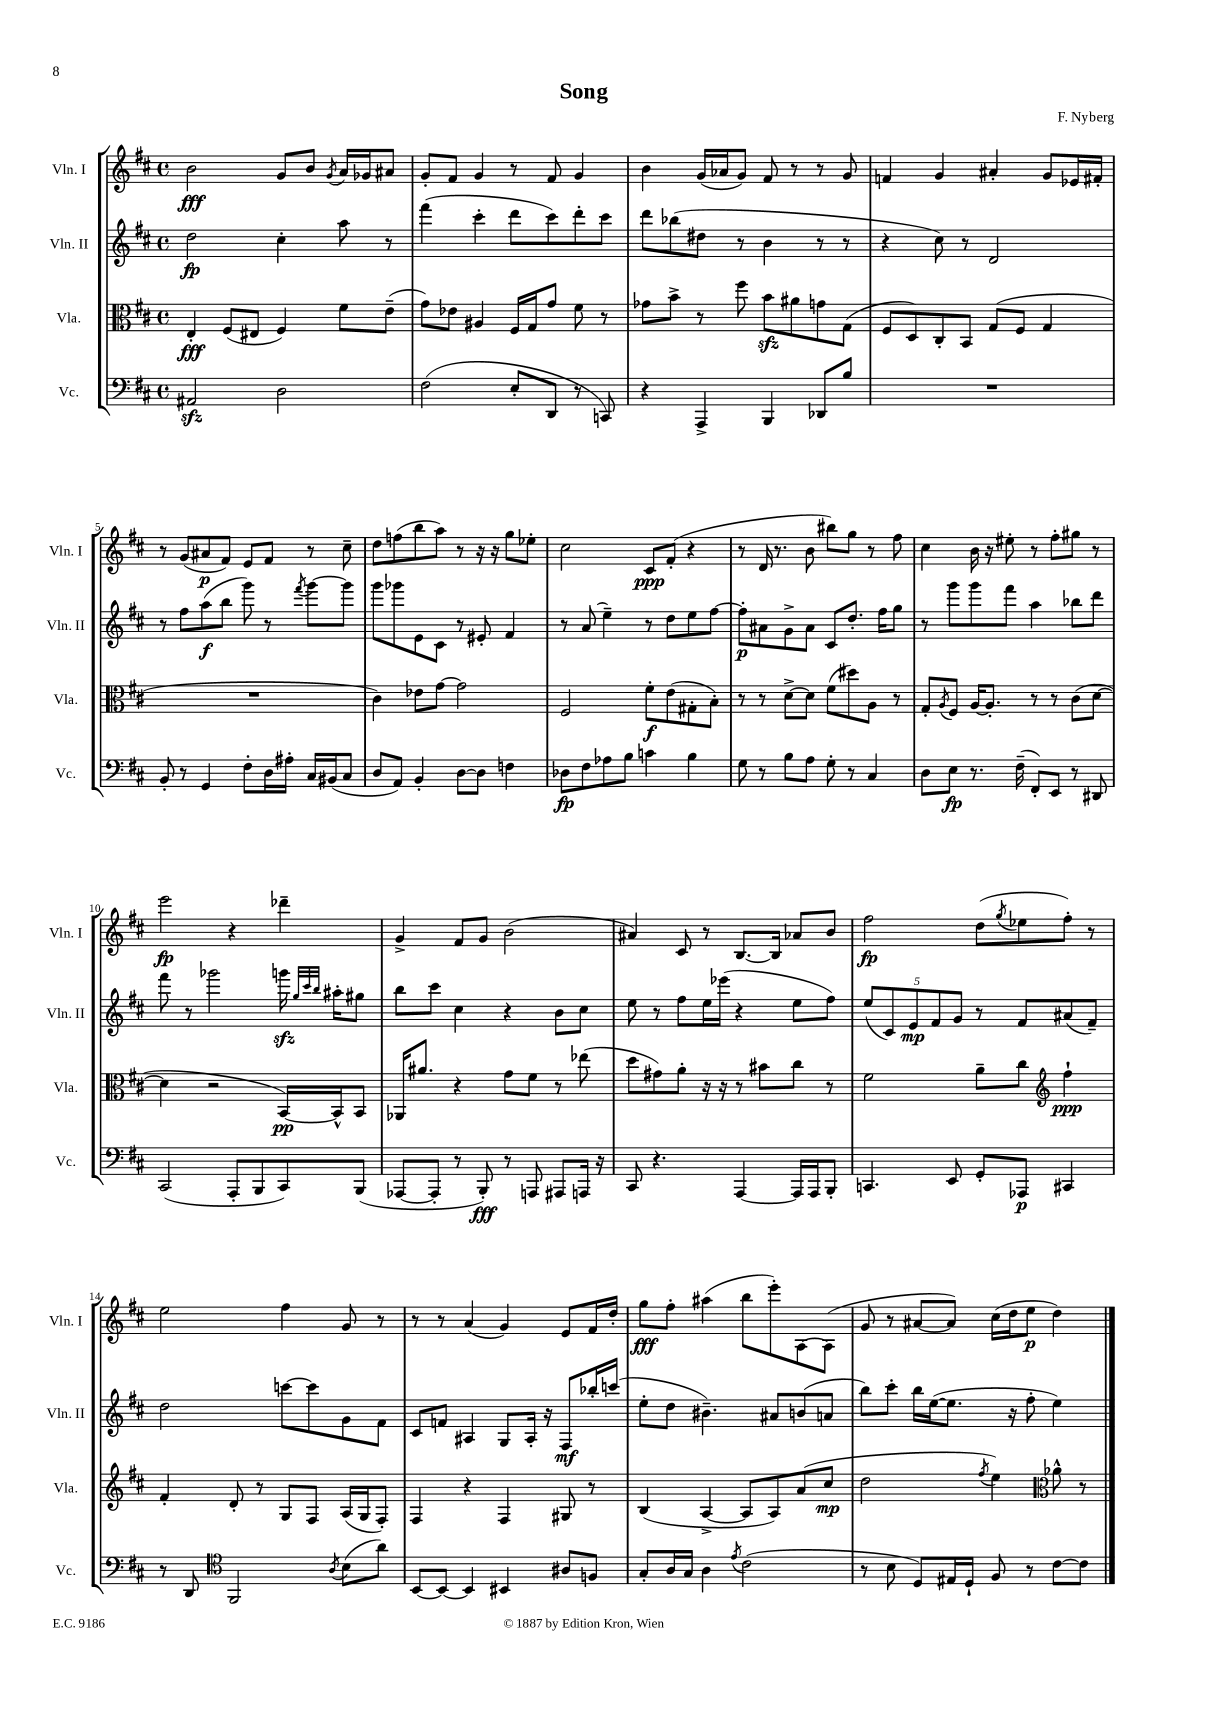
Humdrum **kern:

**kern	**dynam	**kern	**dynam	**kern	**dynam	**kern	**dynam
*part4	*part4	*part3	*part3	*part2	*part2	*part1	*part1
*staff4	*staff4	*staff3	*staff3	*staff2	*staff2	*staff1	*staff1
*I"Vc.	*	*I"Vla.	*	*I"Vln. II	*	*I"Vln. I	*
*I'Vc.	*	*I'Vla.	*	*I'Vln. II	*	*I'Vln. I	*
*clefF4	*	*clefC3	*	*clefG2	*	*clefG2	*
*k[f#c#]	*	*k[f#c#]	*	*k[f#c#]	*	*k[f#c#]	*
*M4/4	*	*M4/4	*	*M4/4	*	*M4/4	*
*met(c)	*	*met(c)	*	*met(c)	*	*met(c)	*
=1	=1	=1	=1	=1	=1	=1	=1
2AA#Xzz/	.	4E'/	fff	2dd\	fp	2b\	fff
.	.	(8F#/L	.	.	.	.	.
.	.	8E#X/J	.	.	.	.	.
2D\	.	4F#/)	.	4cc#'\	.	8g/L	.
.	.	.	.	.	.	8b/J	.
.	.	.	.	.	.	8qg/	.
.	.	8f#\L	.	8aa\	.	16a/LL	.
.	.	.	.	.	.	16g-X/J	.
.	.	(8e~\J	.	8r	.	8a#X/J	.
=2	=2	=2	=2	=2	=2	=2	=2
(2F#\	.	8g\L)	.	(4fff#\	.	8g'/L	.
.	.	8e-X\J	.	.	.	8f#/J	.
.	.	4A#X/	.	4ccc#'\	.	4g/	.
8E'/L	.	16F#/LL	.	8ddd\L	.	8r	.
.	.	16G/J	.	.	.	.	.
8DD/J	.	8g/J	.	8ccc#\)	.	8f#/	.
8r	.	8f#\	.	8ddd'\	.	4g/	.
8CCn/)	.	8r	.	8ccc#\J	.	.	.
=3	=3	=3	=3	=3	=3	=3	=3
4r	.	8g-X\L	.	8ddd\L	.	4b\	.
.	.	8b^\J	.	(8bb-X\	.	.	.
4AAA^/	.	8r	.	8dd#X\J	.	(16g/LL	.
.	.	.	.	.	.	16a-X/J	.
.	.	8ff#\	.	8r	.	8g/J)	.
4BBB/	.	8bzz\L	.	4b\	.	8f#/	.
.	.	8a#X\	.	.	.	8r	.
8DD-X/L	.	8gn\	.	8r	.	8r	.
8B/J	.	(8G\J	.	8r	.	8g/	.
=4	=4	=4	=4	=4	=4	=4	=4
1r	.	8F#/L	.	4r	.	4fn/	.
.	.	8D/)	.	.	.	.	.
.	.	8C#'/	.	8cc#\)	.	4g/	.
.	.	8BB/J	.	8r	.	.	.
.	.	(8G/L	.	2d/	.	4a#X'/	.
.	.	8F#/J	.	.	.	.	.
.	.	4G/	.	.	.	8g/L	.
.	.	.	.	.	.	16e-X/L	.
.	.	.	.	.	.	16f#X'/JJ	.
!!LO:LB:g=z
=5	=5	=5	=5	=5	=5	=5	=5
8BB'/	.	1r	.	8r	.	8r	.
8r	.	.	.	8ff#\L	.	(8g/L	.
4GG/	.	.	.	(8aa\	f	8a#X/	p
.	.	.	.	8bb\J	.	8f#/J)	.
8F#'\L	.	.	.	8ggg\)	.	8e/L	.
16D\L	.	.	.	8r	.	8f#/J	.
16A#X'\JJ	.	.	.	.	.	.	.
.	.	.	.	8qfff#/	.	.	.
16C#/LL	.	.	.	[8ggg\L	.	8r	.
(16BB#X/J	.	.	.	.	.	.	.
8C#/J	.	.	.	8ggg\J]	.	8cc#~\	.
=6	=6	=6	=6	=6	=6	=6	=6
8D/L	.	4c#\)	.	8ggg\L	.	8dd\L	.
8AA/J)	.	.	.	8ggg-X\	.	(8ffn\	.
4BB'/	.	8e-X\L	.	8e\	.	8bb\	.
.	.	[8g\J	.	8c#\J	.	8aa\J)	.
[8D\L	.	2g\]	.	8r	.	8r	.
8D\J]	.	.	.	8e#X'/	.	16r	.
.	.	.	.	.	.	16r	.
4Fn\	.	.	.	4f#/	.	8gg\L	.
.	.	.	.	.	.	8ee-X'\J	.
=7	=7	=7	=7	=7	=7	=7	=7
8D-X\L	fp	2F#/	.	8r	.	2cc#\	.
8F#\	.	.	.	(8a/	.	.	.
8A-X\	.	.	.	4ee~\)	.	.	.
8B\J	.	.	.	.	.	.	.
4cn\	.	8f#'\L	f	8r	.	8c#/L	ppp
.	.	(8e\	.	8dd\L	.	(8f#'/J	.
4B\	.	8G#X'\	.	8ee\	.	4r	.
.	.	8B'\J)	.	[8ff#\J	.	.	.
=8	=8	=8	=8	=8	=8	=8	=8
8G\	.	8r	.	8ff#'\L]	p	8r	.
8r	.	8r	.	8a#X\	.	16d/	.
.	.	.	.	.	.	8.r	.
8B\L	.	[8d^\L	.	8g^\	.	.	.
8A\J	.	8d\J]	.	8a#\J	.	8b\	.
8G'\	.	(8f#\L	.	8c#/L	.	8bb#X\L)	.
8r	.	8dd#X\)	.	8.dd'/J	.	8gg\J	.
4C#/	.	8A\J	.	.	.	8r	.
.	.	.	.	16ff#\KL	.	.	.
.	.	8r	.	8gg\J	.	8ff#\	.
=9	=9	=9	=9	=9	=9	=9	=9
8D\L	.	8G'/L	.	8r	.	4cc#\	.
.	.	8qA/	.	.	.	.	.
8E\J	fp	8F#/J	.	8ggg\L	.	.	.
8.r	.	[16A/KL	.	8ggg\	.	16b\	.
.	.	8.A'/J]	.	.	.	16r	.
.	.	.	.	8fff#\J	.	8ee#X'\	.
(16F#~\	.	.	.	.	.	.	.
8FF#'/L)	.	8r	.	4aa\	.	8r	.
8EE/J	.	8r	.	.	.	8ff#'\L	.
8r	.	(8c#\L	.	8bb-X\L	.	8gg#X\J	.
8DD#X/	.	[8d\J	.	8ddd\J	.	8r	.
!!LO:LB:g=z
=10	=10	=10	=10	=10	=10	=10	=10
(2CC#/	.	4d\]	.	8fff#\	.	2eee\	fp
.	.	.	.	8r	.	.	.
.	.	2r	.	2ggg-X\	.	.	.
8AAA'/L	.	.	.	.	.	4r	.
8BBB/	.	.	.	.	.	.	.
8CC#/)	.	[16BB/LL)	pp	16gggnzz\	.	4ddd-X~\	.
.	.	.	.	32qqgg/LLL	.	.	.
.	.	.	.	32qqccc#/	.	.	.
.	.	.	.	32qqbb/JJJ	.	.	.
.	.	16BB^^/J]	.	16aa#X'\KL	.	.	.
(8BBB/J	.	8BB/J	.	8gg#X\J	.	.	.
=11	=11	=11	=11	=11	=11	=11	=11
[8AAA-X/L	.	16AA-X/KL	.	8bb\L	.	4g^/	.
.	.	8.a#X/J	.	.	.	.	.
8AAA-'/J]	.	.	.	8ccc#\J	.	.	.
8r	.	4r	.	4cc#\	.	8f#/L	.
8BBB'/)	fff	.	.	.	.	8g/J	.
8r	.	8g\L	.	4r	.	(2b\	.
8AAAn/	.	8f#\J	.	.	.	.	.
8AAA#X/L	.	8r	.	8b\L	.	.	.
16AAAn/Jk	.	(8ee-X\	.	8cc#\J	.	.	.
16r	.	.	.	.	.	.	.
=12	=12	=12	=12	=12	=12	=12	=12
8CC#/	.	8dd\L	.	8ee\	.	4a#X/)	.
4.r	.	8g#X\)	.	8r	.	.	.
.	.	8a'\J	.	8ff#\L	.	8c#/	.
.	.	16r	.	16ee\L	.	8r	.
.	.	16r	.	(16eee-X\JJ	.	.	.
[4AAA/	.	8r	.	4r	.	[8.B/L	.
.	.	8b#X\L	.	.	.	.	.
.	.	.	.	.	.	16B/Jk]	.
16AAA/LL]	.	8cc#\J	.	8ee\L	.	8a-X/L	.
16AAA/J	.	.	.	.	.	.	.
8BBB'/J	.	8r	.	8ff#\J)	.	8b/J	.
=13	=13	=13	=13	=13	=13	=13	=13
4.CCn/	.	2f#\	.	(10ee/L	.	2ff#\	fp
.	.	.	.	10c#/)	.	.	.
.	.	.	.	10e/	mp	.	.
.	.	.	.	10f#/	.	.	.
8EE/	.	.	.	.	.	.	.
.	.	.	.	10g/J	.	.	.
8GG'/L	.	8a~\L	.	8r	.	(8dd\L	.
.	.	.	.	.	.	8qgg/	.
8AAA-X/J	p	8cc#\J	.	8f#/L	.	8ee-X\	.
*	*	*clefG2	*	*	*	*	*
4CC#X/	.	4ff#`\	ppp	(8a#X/	.	8ff#'\J)	.
.	.	.	.	8f#~/J)	.	8r	.
!!LO:LB:g=z
=14	=14	=14	=14	=14	=14	=14	=14
8r	.	4f#'/	.	2dd\	.	2ee\	.
8DD/	.	.	.	.	.	.	.
*clefC4	*	*	*	*	*	*	*
2FF#/	.	8d'/	.	.	.	.	.
.	.	8r	.	.	.	.	.
.	.	8G/L	.	[8cccn\L	.	4ff#\	.
.	.	8F#/J	.	8ccc\]	.	.	.
8qA/	.	.	.	.	.	.	.
(8B\L	.	(16A/LL	.	8g\	.	8g/	.
.	.	16G/J	.	.	.	.	.
8a\J)	.	8F#'/J)	.	8f#\J	.	8r	.
=15	=15	=15	=15	=15	=15	=15	=15
[8BB/L	.	4F#/	.	8c#/L	.	8r	.
8BB/J_	.	.	.	8fn/J	.	8r	.
4BB/]	.	4r	.	4A#X/	.	(4a/	.
4BB#X/	.	4F#/	.	8G/L	.	4g/)	.
.	.	.	.	16A#'/Jk	.	.	.
.	.	.	.	16r	.	.	.
8A#X/L	.	8G#X/	.	8F#/L	mf	8e/L	.
8Fn/J	.	8r	.	16bb-X'/L	.	16f#/L	.
.	.	.	.	(16cccn/JJ	.	16dd'/JJ	.
=16	=16	=16	=16	=16	=16	=16	=16
8G'/L	.	(4B/	.	8ee'\L	.	8gg\L	fff
16A/L	.	.	.	8dd\J	.	8ff#'\J	.
16G/JJ	.	.	.	.	.	.	.
4A\	.	[4A^/	.	4.b#X~\)	.	(4aa#X\	.
8qe/	.	.	.	.	.	.	.
(2c#\	.	8A/L]	.	.	.	8bb\L	.
.	.	8A/)	.	8a#X/L	.	8eee'\)	.
.	.	(8a/	.	(8bn/	.	[8A\	.
.	.	8cc#/J	mp	8an/J	.	(8A\J]	.
=17	=17	=17	=17	=17	=17	=17	=17
8r	.	2dd\	.	8bb\L)	.	8g/	.
8B\	.	.	.	8ccc#'\J	.	8r	.
8D/L)	.	.	.	16bb\LL	.	[8a#X/L	.
.	.	.	.	([16ee\J	.	.	.
16E#X/L	.	.	.	8.ee\J]	.	8a#/J])	.
16D`/JJ	.	.	.	.	.	.	.
.	.	8qff#/	.	.	.	.	.
8F#/	.	4ee\)	.	.	.	(16cc#\LL	.
.	.	.	.	16r	.	16dd\J	.
8r	.	.	.	8ff#'\	.	8ee\J	p
*	*	*clefC3	*	*	*	*	*
[8c#\L	.	8a-X^^\	.	4ee\)	.	4dd\)	.
8c#\J]	.	8r	.	.	.	.	.
==	==	==	==	==	==	==	==
*-	*-	*-	*-	*-	*-	*-	*-
